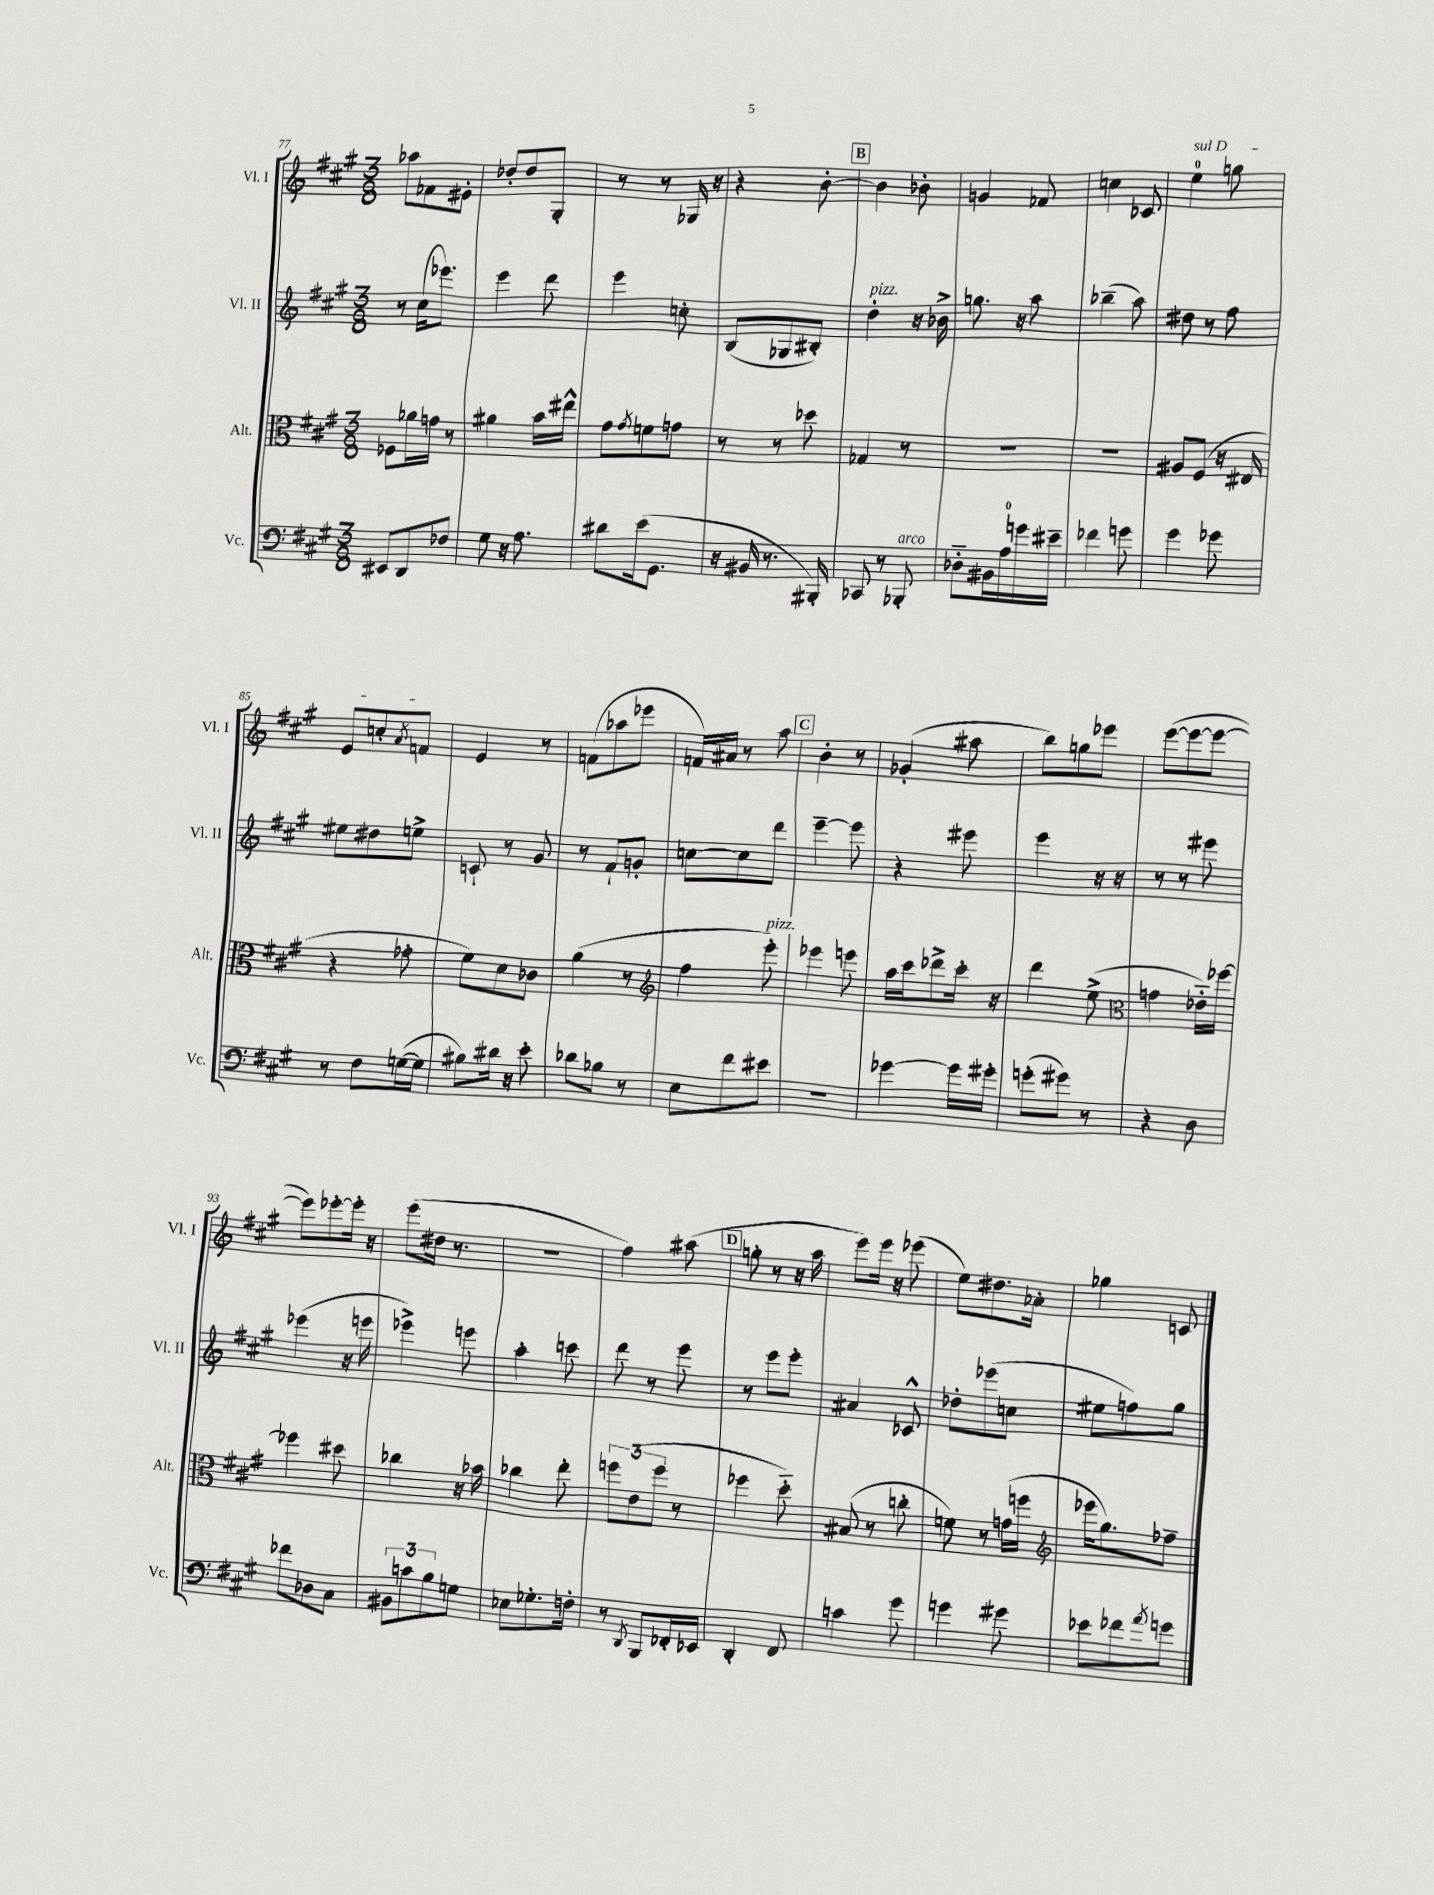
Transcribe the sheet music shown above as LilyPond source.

<<
\new StaffGroup <<
\new Staff = "s0" \with { instrumentName = "Vl. I" shortInstrumentName = "Vl. I" } {
    \clef treble \key a \major \numericTimeSignature \time 3/8
    aes''8 fes'8 eis'8-. |
    des''8-. des''8 gis8-. |
    r8 r8 ges16 r16 |
    r4 b'8~-. |
    \mark \markup { \box "B" } b'4 bes'8-. |
    g'4 fes'8 |
    c''4 ces'8 |
    \once \override TextSpanner.bound-details.left.text = \markup { \italic "sul D" } e''4-0\startTextSpan g''8 |
    e'8 c''8-. \acciaccatura { a'8 } f'8\stopTextSpan |
    e'4 r8 |
    f'8( aes''8 ees'''8 |
    f'16) ais'16 r8 a''8 |
    \mark \markup { \box "C" } b'4-. r8 |
    ges'4-.( ais''8 |
    b''8) g''8 ees'''8 |
    e'''8~( e'''8~ e'''8~ |
    e'''8) ees'''8~-. ees'''16-. r16 |
    e'''8( dis''16 r8. |
    R4. |
    fis''4) ais''8( |
    \mark \markup { \box "D" } g''8-. r8 r16 a''16 |
    e'''8) e'''16 r16 ees'''8( |
    e''8) dis''8. aes'16-. |
    ges''4 c'8 \bar "|." |
}
\new Staff = "s1" \with { instrumentName = "Vl. II" shortInstrumentName = "Vl. II" } {
    \clef treble \key a \major \numericTimeSignature \time 3/8
    r8 cis''16( ees'''8.) |
    e'''4 d'''8 |
    e'''4 c''8-. |
    b8( ges8 bis8-.) |
    \mark \markup { \box "B" } d''4-.^\markup { \italic "pizz." } r16 bes'16-> |
    g''8. r16 a''8 |
    bes''4--( a''8) |
    dis''8 r8 fis''8 |
    eis''8 dis''8 e''8-> |
    c'8-! r8 gis'8 |
    r8 fis'8-! g'8-. |
    c''8~ c''8 d'''8 |
    \mark \markup { \box "C" } e'''4~-- e'''8 |
    r4 eis'''8 |
    e'''4 r16 r16 |
    r8 r8 eis'''8 |
    ees'''4( r16 e'''16 |
    ees'''4->) e'''8 |
    a''4-. c'''8 |
    d'''8 r8 e'''8 |
    \mark \markup { \box "D" } r8 e'''8 e'''8-. |
    ais'4 ces'8-^ |
    des''8-. ees'''8( c''8 |
    eis''8 f''8) gis''8 \bar "|." |
}
\new Staff = "s2" \with { instrumentName = "Alt." shortInstrumentName = "Alt." } {
    \clef alto \key a \major \numericTimeSignature \time 3/8
    fes8 aes'16 g'16 r8 |
    ais'4 b'16 eis''16-^ |
    gis'8 \acciaccatura { gis'8 } f'8 g'8 |
    r8 r8 des''8 |
    \mark \markup { \box "B" } ges4 r8 |
    R4. |
    R4. |
    ais8 fis8( r16 eis16 |
    r4 ges'8-. |
    fis'8) d'8 ces'8 |
    a'4( r8 |
    \clef treble fis''4 e'''8-.^\markup { \italic "pizz." }) |
    \mark \markup { \box "C" } ees'''4 e'''8 |
    a''16 cis'''16 des'''8-> cis'''16-. r16 |
    d'''4 e''8->( |
    \clef alto g'4 ees'16-_) fes''16~ |
    fes''4 dis''8 |
    ces''4 r16 bes'16 |
    ces''4 e''8-. |
    \tuplet 3/2 { f''8 e'8( f''8 } r8 |
    \mark \markup { \box "D" } fes''4 d''8-_) |
    bis8( r8 c''8-. |
    f'8) r8 g'16( f''16 |
    \clef treble ees'''16 gis''8.) fes''8-- \bar "|." |
}
\new Staff = "s3" \with { instrumentName = "Vc." shortInstrumentName = "Vc." } {
    \clef bass \key a \major \numericTimeSignature \time 3/8
    eis,8 d,8 fes8 |
    gis8 r16 a8. |
    dis'8 e'16( gis,8. |
    r16 bis,16 r8. bis,,16-.) |
    \mark \markup { \box "B" } ces,8 r8 bes,,8-.^\markup { \italic "arco" } |
    des8-_ bis,16 a16-0 g'16 eis'16-- |
    fes'4 g'8 |
    gis'4 ges'8 |
    r8 fis8 g16~( g16 |
    bis8) dis'16 r16 e'8-. |
    des'8 bes8 r8 |
    e8 fis'8 eis'8 |
    \mark \markup { \box "C" } R4. |
    ges'4~ ges'16 gis'16-. |
    g'8-.( gis'8) r8 |
    r4 d8 |
    fes'8 des8 cis8 |
    \tuplet 3/2 { bis,8 c'8 b8 } g8 |
    ees8 ges8.-. f16-. |
    r8 \acciaccatura { d,8 } b,,8 fes,16-. ees,16 |
    \mark \markup { \box "D" } d,4-. fis,8 |
    c'4 gis'8 |
    g'4 gis'8 |
    ees'8 fes'8 \acciaccatura { a'8 } g'8 \bar "|." |
}
>>
>>
\layout { \context { \Score currentBarNumber = #77 } }
